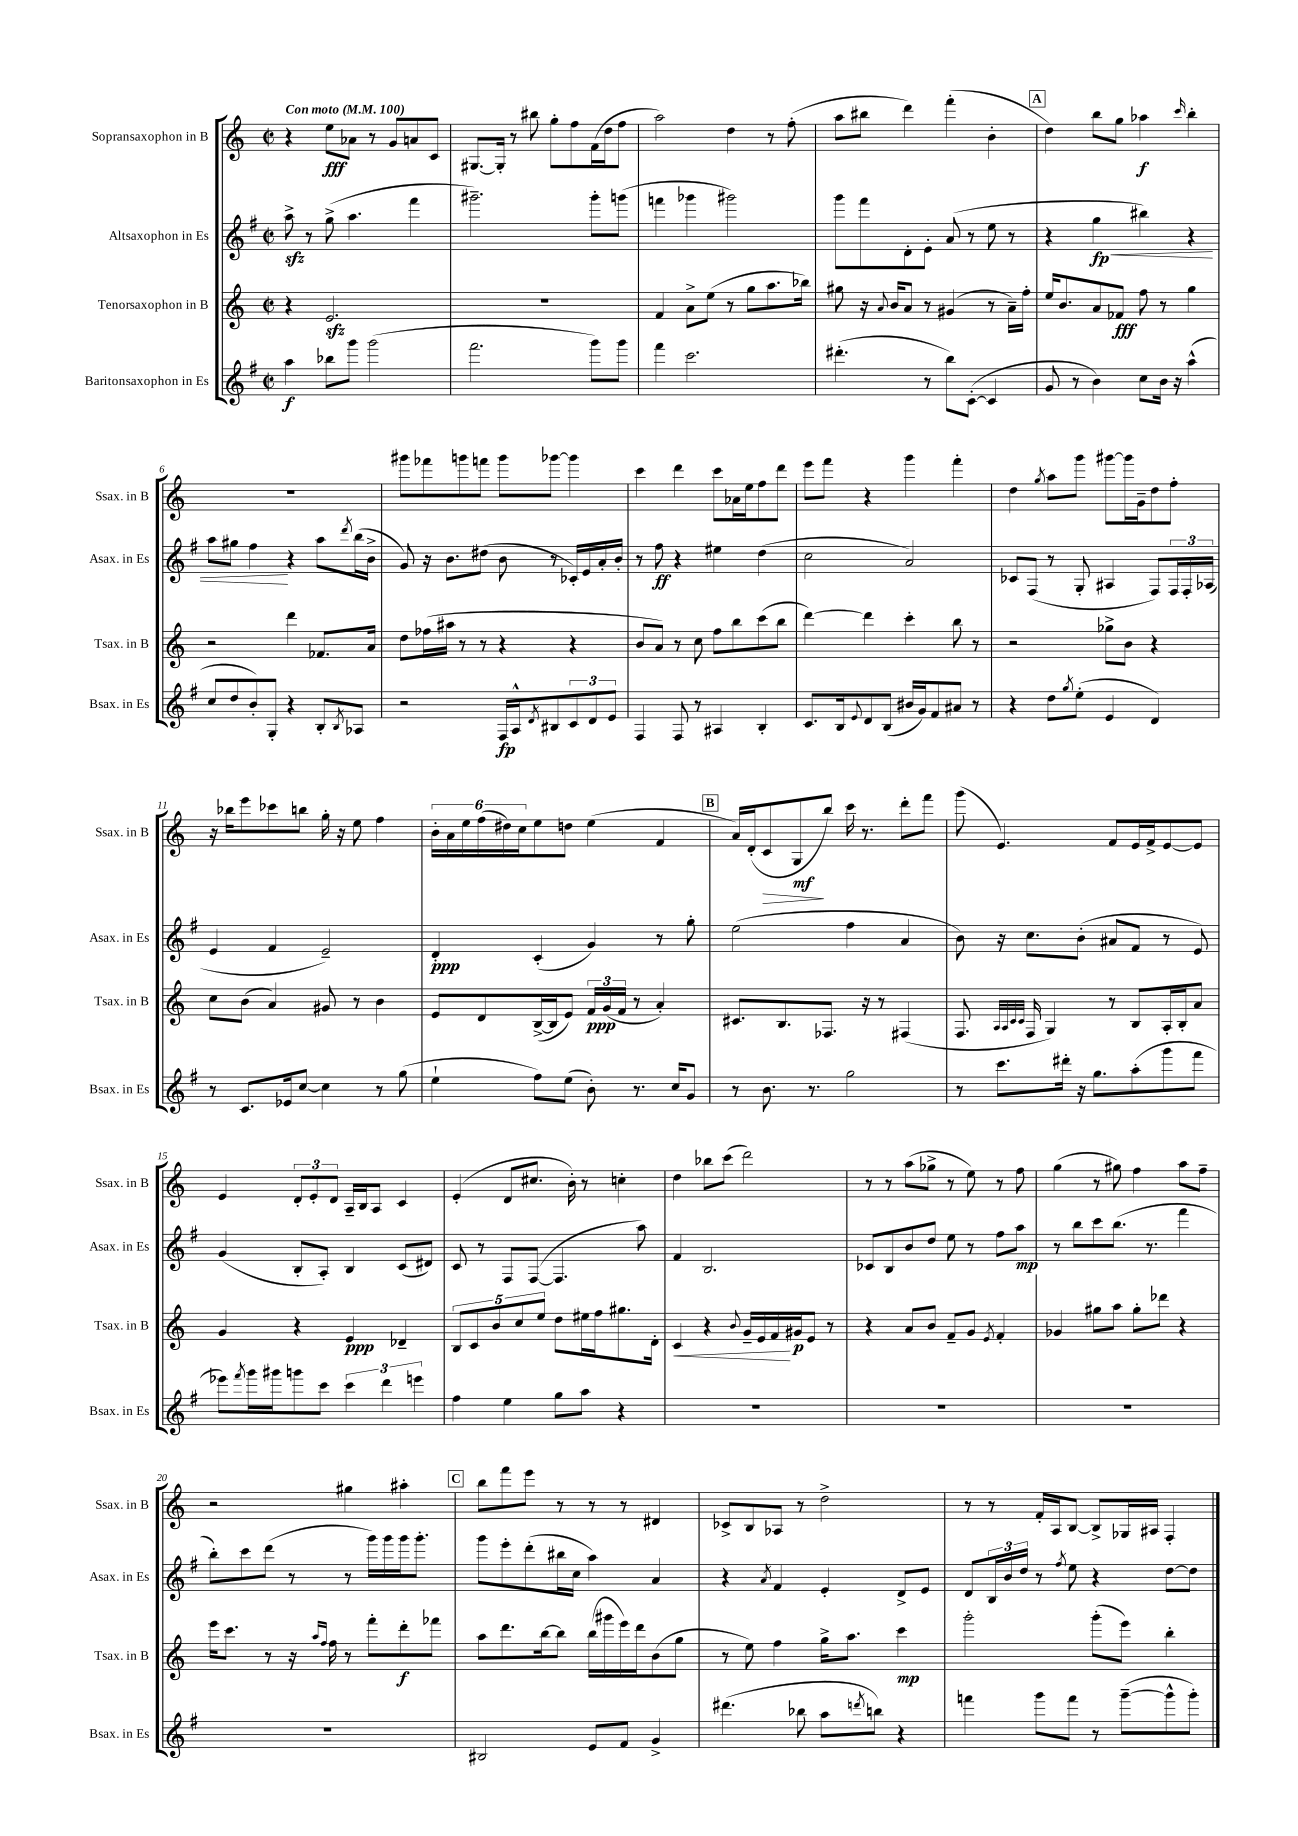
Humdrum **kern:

**kern	**dynam	**kern	**dynam	**kern	**dynam	**kern	**dynam
*part4	*part4	*part3	*part3	*part2	*part2	*part1	*part1
*staff4	*staff4	*staff3	*staff3	*staff2	*staff2	*staff1	*staff1
*I"Baritonsaxophon in Es	*	*I"Tenorsaxophon in B	*	*I"Altsaxophon in Es	*	*I"Sopransaxophon in B	*
*I'Bsax. in Es	*	*I'Tsax. in B	*	*I'Asax. in Es	*	*I'Ssax. in B	*
*clefG2	*	*clefG2	*	*clefG2	*	*clefG2	*
*k[f#]	*	*k[]	*	*k[f#]	*	*k[]	*
*M2/2	*	*M2/2	*	*M2/2	*	*M2/2	*
*met(c|)	*	*met(c|)	*	*met(c|)	*	*met(c|)	*
*MM100	*	*MM100	*	*MM100	*	*MM100	*
=1	=1	=1	=1	=1	=1	=1	=1
!	!	!	!	!	!	!LO:TX:a:B:t=Con moto	!
4aa\	f	4r	.	8aazz^\	.	4r	.
.	.	.	.	8r	.	.	.
8bb-X\L	.	2.ezz/	.	(8gg^\	.	8ee\L	fff
8ggg\J	.	.	.	4.aa\	.	8a-X\J	.
(2ggg\	.	.	.	.	.	8r	.
.	.	.	.	.	.	8g/L	.
.	.	.	.	4fff#\	.	8an/	.
.	.	.	.	.	.	8c/J	.
=2	=2	=2	=2	=2	=2	=2	=2
2.fff#\	.	1r	.	2.ggg#X~\)	.	[8.G#X/L	.
.	.	.	.	.	.	16G#'/Jk]	.
.	.	.	.	.	.	8r	.
.	.	.	.	.	.	8bb#X\	.
.	.	.	.	.	.	8gg'\L	.
.	.	.	.	.	.	8ff\	.
8ggg\L)	.	.	.	8ggg#'\L	.	(16f\L	.
.	.	.	.	.	.	16dd\J	.
8ggg\J	.	.	.	(8gggn\J	.	8ff\J	.
=3	=3	=3	=3	=3	=3	=3	=3
4fff#\	.	4f/	.	4fffn\	.	2aa\)	.
2.ccc\	.	8a^\L	.	4ggg-X\	.	.	.
.	.	(8ee\J	.	.	.	.	.
.	.	8r	.	2ggg#X\)	.	4dd\	.
.	.	8gg\L	.	.	.	.	.
.	.	8.aa\	.	.	.	8r	.
.	.	.	.	.	.	(8ff'\	.
.	.	16bb-X\Jk)	.	.	.	.	.
=4	=4	=4	=4	=4	=4	=4	=4
(4.ddd#X'\	.	8gg#X\	.	8ggg\L	.	8aa\L	.
.	.	16r	.	8fff#\	.	8bb#X\J	.
.	.	8qqa/	.	.	.	.	.
.	.	16b/KL	.	.	.	.	.
.	.	8a/J	.	8d'\	.	4ddd\)	.
8r	.	8r	.	8e'\J	.	.	.
8bb\L)	.	(4g#X/	.	(8a/	.	(4fff'\	.
([8c'\J	.	.	.	8r	.	.	.
4c/]	.	8r	.	8ee\	.	4b'\	.
.	.	16a~\LL)	.	8r	.	.	.
.	.	16ff'\JJ	.	.	.	.	.
!!LO:REH:place=s1:t=A
=5	=5	=5	=5	=5	=5	=5	=5
8g/	.	16ee/KL	.	4r	.	4dd\)	.
.	.	8.b/	.	.	.	.	.
8r	.	.	.	.	.	.	.
!	!	!	!	!	!LO:HP:b	!	!
4b\)	.	8a/	.	4gg\	< fp	8bb\L	.
.	.	8f-X/J	fff	.	.	8gg\J	.
8cc\L	.	8ff\	.	4bb#X\)	.	4aa-X\	f
16b\Jk	.	8r	.	.	.	.	.
16r	.	.	.	.	.	.	.
.	.	.	.	.	.	16qqccc/	.
(4aa^^\	.	4gg\	.	4r	.	4bb'\	.
!!LO:LB:g=z
=6	=6	=6	=6	=6	=6	=6	=6
8cc/L	.	2r	.	8aa\L	.	1r	.
8dd/	.	.	.	8gg#X\J	.	.	.
8b'/)	.	.	.	4ff#\	.	.	.
8G'/J	.	.	.	.	.	.	.
4r	.	4ddd\	.	4r	[	.	.
8B'/L	.	8.f-X/L	.	8aa\L	.	.	.
8qB/	.	.	.	8qddd/	.	.	.
8A-X/J	.	.	.	(16bb\L	.	.	.
.	.	16a/Jk	.	16b^\JJ	.	.	.
=7	=7	=7	=7	=7	=7	=7	=7
2r	.	8dd\L	.	8g/)	.	8ggg#X\L	.
.	.	(16ff-X\L	.	16r	.	8fff-X\	.
.	.	16aa#X\JJ	.	8.b\L	.	.	.
.	.	8r	.	.	.	8gggn\	.
.	.	8r	.	(8dd#X\J	.	8fffn\J	.
16F#/LL	fp	4r	.	8b\	.	8ggg\L	.
16A^^/J	.	.	.	.	.	.	.
8qd/	.	.	.	.	.	.	.
8B#X/	.	.	.	8r	.	[8ggg-X\J	.
12c/	.	4r	.	16c-X'/LL)	.	4ggg-\]	.
.	.	.	.	16e/	.	.	.
12d/	.	.	.	.	.	.	.
.	.	.	.	16a'/	.	.	.
12e/J	.	.	.	.	.	.	.
.	.	.	.	16b'/JJ	.	.	.
=8	=8	=8	=8	=8	=8	=8	=8
4F#/	.	8b/L	.	8r	.	4ccc\	.
.	.	8a/J)	.	8ff#\	ff	.	.
8F#/	.	8r	.	4r	.	4ddd\	.
8r	.	8cc\	.	.	.	.	.
4A#X/	.	8ff\L	.	4ee#X\	.	8ccc\L	.
.	.	8bb\	.	.	.	16a-X\L	.
.	.	.	.	.	.	16ee\J	.
4B'/	.	(8ccc\	.	(4dd\	.	8ff\	.
.	.	8bb\J	.	.	.	8ddd\J	.
=9	=9	=9	=9	=9	=9	=9	=9
8.c/L	.	[4ddd\)	.	2cc\	.	8eee\L	.
.	.	.	.	.	.	8fff\J	.
16B/k	.	.	.	.	.	.	.
8qqe/	.	.	.	.	.	.	.
8d/	.	4ddd\]	.	.	.	4r	.
(8B/J	.	.	.	.	.	.	.
16b#X/LL	.	4ccc'\	.	2a/)	.	4ggg\	.
16g/J)	.	.	.	.	.	.	.
8f#/	.	.	.	.	.	.	.
8a#X/J	.	8bb\	.	.	.	4fff'\	.
8r	.	8r	.	.	.	.	.
=10	=10	=10	=10	=10	=10	=10	=10
4r	.	2r	.	8c-X/L	.	4dd\	.
.	.	.	.	(8F#/J	.	.	.
.	.	.	.	.	.	8qgg/	.
8dd\L	.	.	.	8r	.	8aa\L	.
8qgg/	.	.	.	.	.	.	.
(8ee'\J	.	.	.	8G'/	.	8ggg\J	.
4e/	.	8gg-X^\L	.	4A#X/	.	[8ggg#X\L	.
.	.	8b\J	.	.	.	16ggg#\L]	.
.	.	.	.	.	.	16g~\J	.
4d/)	.	4r	.	8F#/L)	.	8dd\	.
.	.	.	.	24F#/L	.	8ff'\J	.
.	.	.	.	24F#'/	.	.	.
.	.	.	.	(24A-X/JJ	.	.	.
!!LO:LB:g=z
=11	=11	=11	=11	=11	=11	=11	=11
8r	.	8cc\L	.	4e/	.	16r	.
.	.	.	.	.	.	16bb-X\KL	.
8.c/L	.	(8b\J	.	.	.	8eee\	.
.	.	4a/)	.	4f#/	.	8ccc-X\	.
16e-X/k	.	.	.	.	.	.	.
[8cc/J	.	.	.	.	.	8bbn\J	.
4cc\]	.	8g#X/	.	2e~/)	.	16gg'\	.
.	.	.	.	.	.	16r	.
.	.	8r	.	.	.	8ee\	.
8r	.	4b\	.	.	.	4ff\	.
(8gg\	.	.	.	.	.	.	.
=12	=12	=12	=12	=12	=12	=12	=12
4ee`\	.	8e/L	.	4d'/	ppp	24b'\LL	.
.	.	.	.	.	.	24a\	.
.	.	.	.	.	.	24ee\	.
.	.	8d/	.	.	.	(24ff\	.
.	.	.	.	.	.	24dd#X\)	.
.	.	.	.	.	.	24cc\J	.
8ff#\L)	.	([16B^/L	.	(4c'/	.	8ee\	.
.	.	16B/J]	.	.	.	.	.
(8ee\J	.	8e/J)	.	.	.	8ddn\J	.
8b'\)	.	24f/LL	ppp	4g/)	.	(4ee\	.
.	.	(24g/	.	.	.	.	.
.	.	24f/JJ	.	.	.	.	.
8.r	.	8r	.	.	.	.	.
.	.	4a'/)	.	8r	.	4f/	.
16cc/KL	.	.	.	.	.	.	.
8g/J	.	.	.	8gg'\	.	.	.
!!LO:REH:place=s1:t=B
=13	=13	=13	=13	=13	=13	=13	=13
8r	.	8.c#X/L	.	(2ee\	.	16a/LL)	.
.	.	.	.	.	.	(16d'/J	.
!	!	!	!	!	!	!	!LO:HP:b
8.b\	.	.	.	.	.	8c/	>
.	.	8.B/	.	.	.	.	.
.	.	.	.	.	.	8G/	mf
8.r	.	.	.	.	.	.	.
.	.	8.F-X/J	.	.	.	8bb/J)	]
2gg\	.	.	.	4ff#\	.	16ccc\	.
.	.	16r	.	.	.	8.r	.
.	.	8r	.	.	.	.	.
.	.	(4F#X/	.	4a/	.	8ddd'\L	.
.	.	.	.	.	.	8fff\J	.
=14	=14	=14	=14	=14	=14	=14	=14
8r	.	8.F/	.	8b\)	.	(8ggg\	.
8.ccc\L	.	.	.	16r	.	4.e/)	.
.	.	32qqA/LLL	.	.	.	.	.
.	.	32qqA/	.	.	.	.	.
.	.	32qqc/	.	.	.	.	.
.	.	32qqc/JJJ	.	.	.	.	.
.	.	16F/	.	8.cc\L	.	.	.
.	.	4G/)	.	.	.	.	.
16ddd#X'\Jk	.	.	.	.	.	.	.
16r	.	.	.	(8b'\J	.	.	.
8.gg\L	.	.	.	.	.	.	.
.	.	8r	.	8a#X/L	.	8f/L	.
(8aa'\	.	8B/L	.	8f#/J	.	16e/L	.
.	.	.	.	.	.	16f^/J	.
8ggg\	.	16A'/L	.	8r	.	[8e/	.
.	.	16B'/J	.	.	.	.	.
8fff#\J	.	8a/J	.	8e/)	.	8e/J]	.
!!LO:LB:g=z
=15	=15	=15	=15	=15	=15	=15	=15
8eee-X\L)	.	4g/	.	(4g/	.	4e/	.
8qfff#/	.	.	.	.	.	.	.
16ggg\L	.	.	.	.	.	.	.
16ggg#X\J	.	.	.	.	.	.	.
8gggn\	.	4r	.	8B'/L	.	12d'/L	.
.	.	.	.	.	.	12e'/	.
8ccc\J	.	.	.	8A'/J)	.	.	.
.	.	.	.	.	.	12d/J	.
6ccc\	.	4e/	ppp	4B/	.	16A~/LL	.
.	.	.	.	.	.	16B/J	.
.	.	.	.	.	.	8A/J	.
6ddd\	.	.	.	.	.	.	.
.	.	4d-X~/	.	(8c/L	.	4c/	.
6eeen\	.	.	.	.	.	.	.
.	.	.	.	8d#X/J)	.	.	.
=16	=16	=16	=16	=16	=16	=16	=16
4ff#\	.	10B/L	.	8c/	.	(4e'/	.
.	.	10c/	.	.	.	.	.
.	.	.	.	8r	.	.	.
.	.	10b/	.	.	.	.	.
4ee\	.	.	.	8F#/L	.	8d/L	.
.	.	10cc/	.	.	.	.	.
.	.	.	.	([8F#/J	.	8.cc#X/J	.
.	.	10ee/J	.	.	.	.	.
8gg\L	.	8dd\L	.	4.F#/]	.	.	.
.	.	.	.	.	.	16b'\)	.
8aa\J	.	16ee#X\L	.	.	.	8r	.
.	.	16ff\J	.	.	.	.	.
4r	.	8.gg#X\	.	.	.	4ccn'\	.
.	.	.	.	8aa\)	.	.	.
.	.	16d'\Jk	.	.	.	.	.
=17	=17	=17	=17	=17	=17	=17	=17
!	!	!	!LO:HP:b	!	!	!	!
1r	.	4c/	<	4f#/	.	4dd\	.
.	.	4r	.	2.B/	.	8bb-X\L	.
.	.	.	.	.	.	(8ccc\J	.
.	.	8qqb/	.	.	.	.	.
.	.	16g~/LL	.	.	.	2ddd\)	.
.	.	16e/	.	.	.	.	.
.	.	16f/	.	.	.	.	.
.	.	16g#X/J	[ p	.	.	.	.
.	.	8e/J	.	.	.	.	.
.	.	8r	.	.	.	.	.
=18	=18	=18	=18	=18	=18	=18	=18
1r	.	4r	.	8c-X/L	.	8r	.
.	.	.	.	8B/	.	8r	.
.	.	8a/L	.	8b/	.	(8aa\L	.
.	.	8b/J	.	8dd/J	.	8gg-X^\J	.
.	.	8f~/L	.	8ee\	.	8r	.
.	.	8g/J	.	8r	.	8ee\)	.
.	.	8qe/	.	.	.	.	.
.	.	4f'/	.	8ff#\L	.	8r	.
.	.	.	.	8aa\J	mp	8ff\	.
=19	=19	=19	=19	=19	=19	=19	=19
1r	.	4g-X/	.	8r	.	(4gg\	.
.	.	.	.	8bb\L	.	.	.
.	.	8gg#X\L	.	8ccc\	.	8r	.
.	.	8aa\J	.	(8.bb\J	.	8gg#X\)	.
.	.	8gg#'\L	.	.	.	4ff\	.
.	.	.	.	8.r	.	.	.
.	.	8ddd-X\J	.	.	.	.	.
.	.	4r	.	4fff#\	.	8aa\L	.
.	.	.	.	.	.	8ff~\J	.
!!LO:LB:g=z
=20	=20	=20	=20	=20	=20	=20	=20
1r	.	16eee\KL	.	8bb'\L)	.	2r	.
.	.	8.ccc\J	.	.	.	.	.
.	.	.	.	8ccc\	.	.	.
.	.	8r	.	(8ddd\J	.	.	.
.	.	16r	.	8r	.	.	.
.	.	16qqaa/LL	.	.	.	.	.
.	.	16qqff/JJ	.	.	.	.	.
.	.	16ff\	.	.	.	.	.
.	.	8r	.	8r	.	4gg#X\	.
.	.	8fff'\L	.	16ggg\LL)	.	.	.
.	.	.	.	16ggg\	.	.	.
.	.	8ddd'\	f	16ggg\J	.	4aa#X'\	.
.	.	.	.	8.ggg'\J	.	.	.
.	.	8fff-X\J	.	.	.	.	.
!!LO:REH:place=s1:t=C
=21	=21	=21	=21	=21	=21	=21	=21
2B#X/	.	8aa\L	.	8ggg\L	.	8bb\L	.
.	.	8.ddd\	.	8eee'\	.	8fff\	.
.	.	.	.	(8ddd'\	.	8eee\J	.
.	.	[16bb\k	.	.	.	.	.
.	.	8bb\J]	.	16bb#X\L	.	8r	.
.	.	.	.	16cc\JJ	.	.	.
8e/L	.	(16bb\LL	.	4aa\)	.	8r	.
.	.	16ggg#X\	.	.	.	.	.
8f#/J	.	16eee\)	.	.	.	8r	.
.	.	16ddd\J	.	.	.	.	.
4g^/	.	(8b\	.	4a/	.	4d#X/	.
.	.	8gg\J	.	.	.	.	.
=22	=22	=22	=22	=22	=22	=22	=22
(4.ddd#X\	.	8r	.	4r	.	8c-X^/L	.
.	.	8ee\)	.	.	.	8B/	.
.	.	.	.	8qa/	.	.	.
.	.	4ff\	.	4f#/	.	8A-X/J	.
8bb-X\	.	.	.	.	.	8r	.
8aa\L	.	16gg^\KL	.	4e'/	.	2dd^\	.
.	.	8.aa\J	.	.	.	.	.
8qdddn/	.	.	.	.	.	.	.
8bbn\J)	.	.	.	.	.	.	.
4r	.	4ccc\	mp	8d^/L	.	.	.
.	.	.	.	8e/J	.	.	.
=23	=23	=23	=23	=23	=23	=23	=23
4fffn\	.	2ggg'\	.	8d/L	.	8r	.
.	.	.	.	24B/L	.	8r	.
.	.	.	.	24b/	.	.	.
.	.	.	.	24dd/JJ	.	.	.
8ggg\L	.	.	.	8r	.	16f'/LL	.
.	.	.	.	.	.	16A/J	.
.	.	.	.	8qff#/	.	.	.
8fff\J	.	.	.	8ee\	.	[8B/J	.
8r	.	(8ggg'\L	.	4r	.	8B^/L]	.
([8ggg~\L	.	8eee\J)	.	.	.	16G-X/L	.
.	.	.	.	.	.	16A#X/JJ	.
8ggg^^\]	.	4bb'\	.	[8dd\L	.	4F'/	.
8ggg'\J)	.	.	.	8dd\J]	.	.	.
==	==	==	==	==	==	==	==
*-	*-	*-	*-	*-	*-	*-	*-
